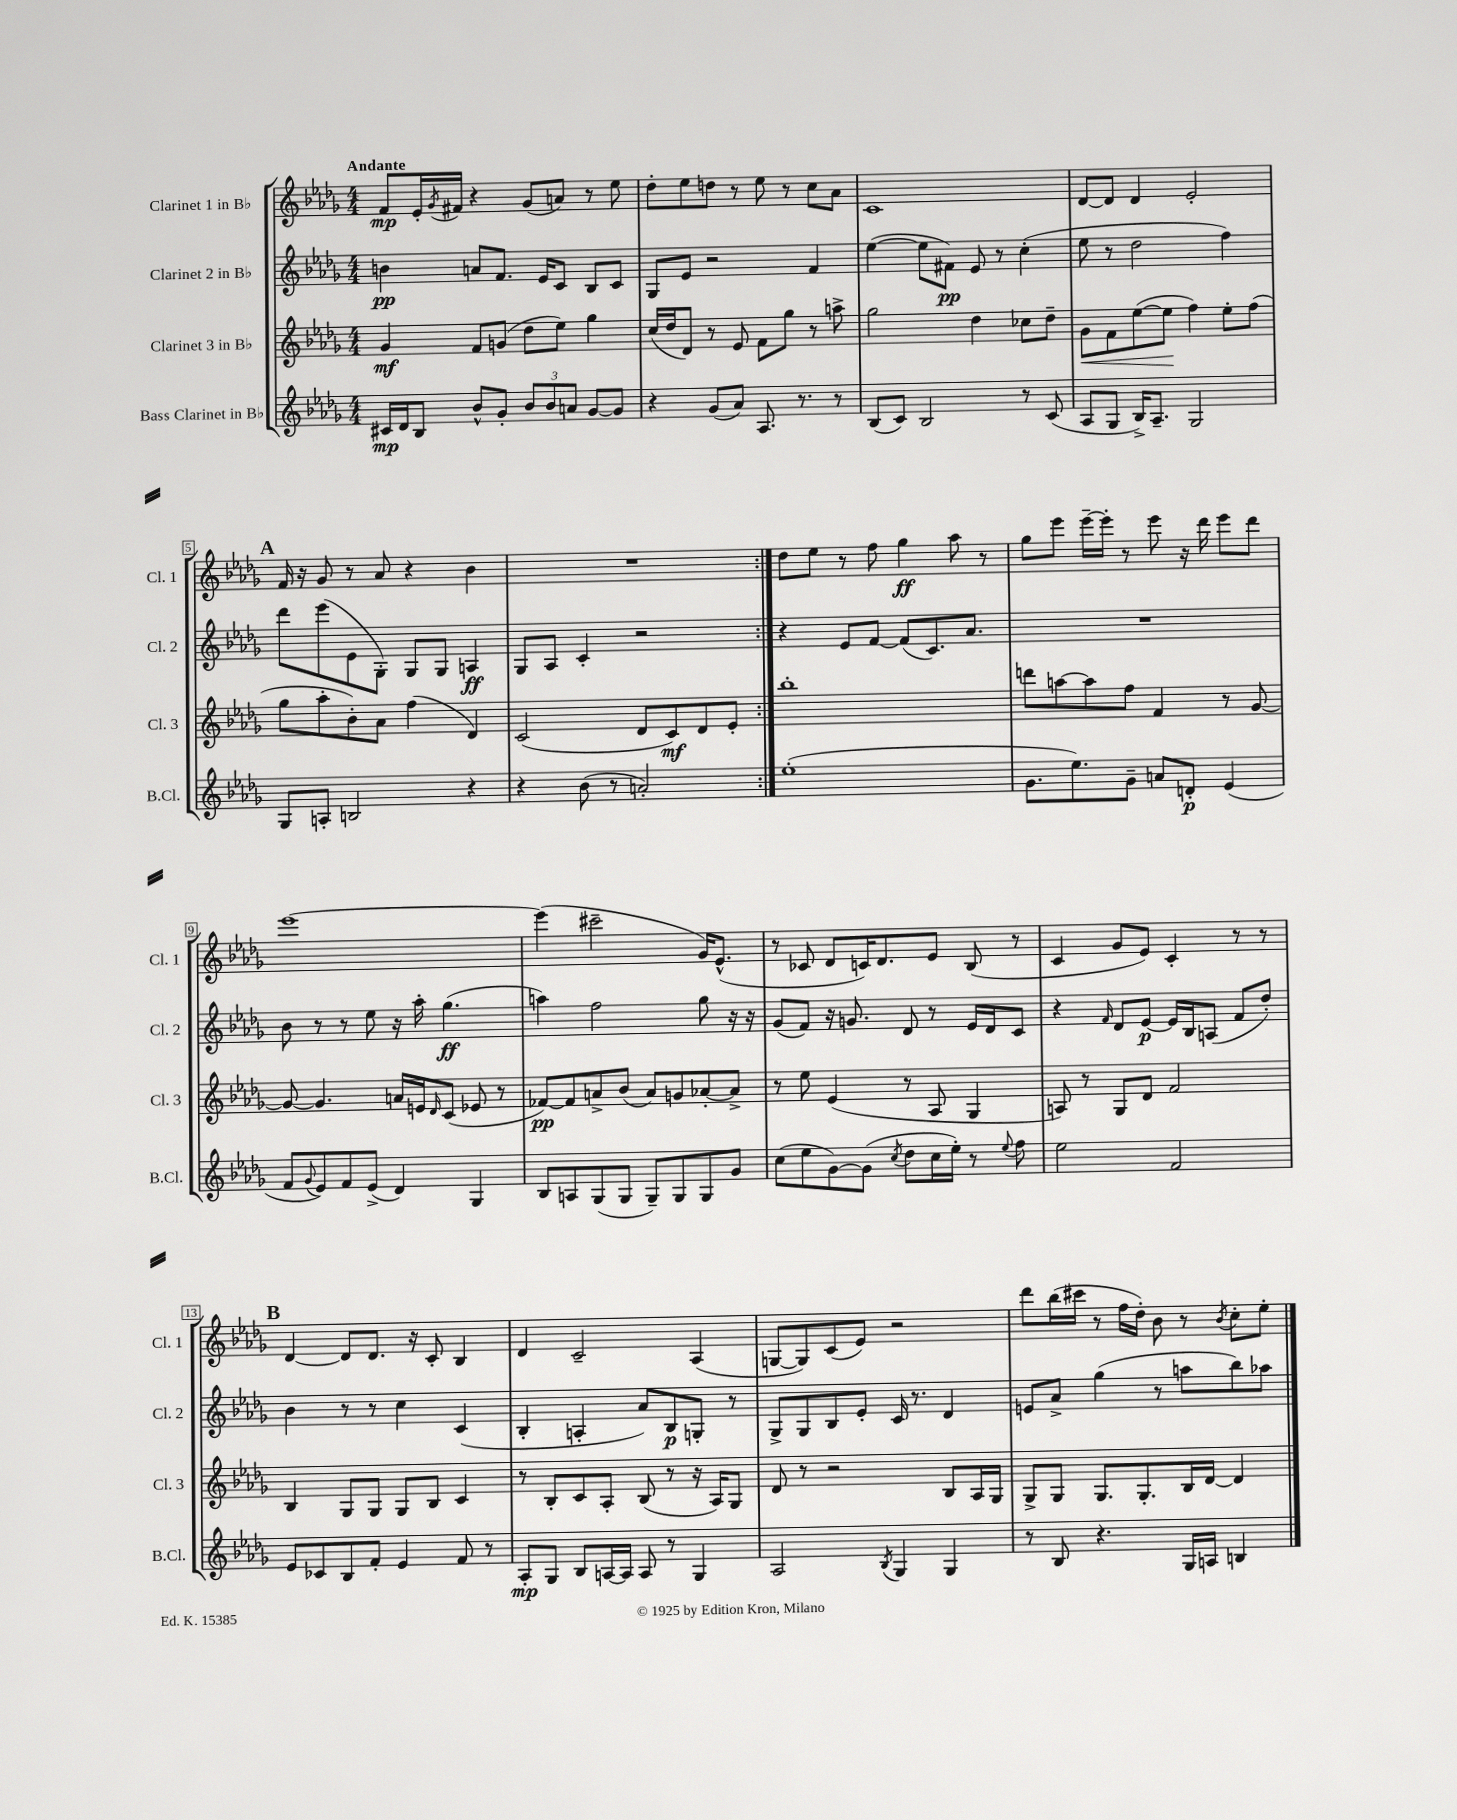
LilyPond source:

<<
\new StaffGroup <<
\new Staff = "s0" \with { instrumentName = "Clarinet 1 in Bb" shortInstrumentName = "Cl. 1" } {
    \clef treble \key des \major \numericTimeSignature \time 4/4 \tempo "Andante"
    \repeat volta 2 { f'8\mp ees'16-. \acciaccatura { ges'8 } fis'16 r4 ges'8( a'8) r8 ees''8 |
    des''8-. ees''8 d''8 r8 ees''8 r8 c''8 aes'8 |
    c'1 |
    des'8~ des'8 des'4 ees'2-. |
    \mark \markup { \bold "A" } f'16 r16 ges'8 r8 aes'8 r4 bes'4 |
    R1 | }
    des''8 ees''8 r8 f''8 ges''4\ff aes''8 r8 |
    ges''8 ees'''8 ees'''16~-- ees'''16-. r8 ees'''8 r16 des'''16 ees'''8 des'''8 |
    ees'''1~ |
    ees'''4( cis'''2-- ges'16) ees'8.-^( |
    r8 ces'8 des'8 c'16) des'8. ees'8 bes8( r8 |
    c'4 ges'8 ees'8) c'4-. r8 r8 |
    \mark \markup { \bold "B" } des'4~ des'8 des'8. r16 c'8-. bes4 |
    des'4 c'2-- aes4( |
    g8~ g8) c'8( ees'8) r2 |
    des'''8 bes''16( cis'''16 r8 f''16 des''16-.) bes'8 r8 \acciaccatura { bes'8 } c''8-. ees''8-. \bar "|." |
}
\new Staff = "s1" \with { instrumentName = "Clarinet 2 in Bb" shortInstrumentName = "Cl. 2" } {
    \clef treble \key des \major \numericTimeSignature \time 4/4
    \repeat volta 2 { b'4\pp a'8 f'8. ees'16 c'8 bes8 c'8 |
    ges8 ees'8 r2 f'4 |
    ees''4~( ees''8 fis'8\pp) ees'8 r8 c''4-.( |
    ees''8 r8 des''2 f''4) |
    \mark \markup { \bold "A" } des'''8 ees'''8( ees'8 ges8-.) ges8 ges8 a4\ff |
    ges8 aes8 c'4-. r2 | }
    r4 ees'8 f'8~ f'8( c'8.) aes'8. |
    R1 |
    bes'8 r8 r8 ees''8 r16 aes''16-. ges''4.\ff( |
    a''4) f''2 ges''8 r16 r16 |
    ges'8( f'8) r16 g'8. des'8 r8 ees'16 des'16 c'8 |
    r4 \grace { f'16 } des'8 ees'8~\p ees'16 bes16 a8( f'8 des''8-.) |
    \mark \markup { \bold "B" } bes'4 r8 r8 c''4 c'4( |
    bes4-. a4-. aes'8) bes8\p g8-. r8 |
    ges8-> ges8 bes8 ees'8-. c'16 r8. des'4 |
    e'8 aes'8-> ges''4( r8 a''8 bes''8) aes''8 \bar "|." |
}
\new Staff = "s2" \with { instrumentName = "Clarinet 3 in Bb" shortInstrumentName = "Cl. 3" } {
    \clef treble \key des \major \numericTimeSignature \time 4/4
    \repeat volta 2 { ges'4\mf f'8 g'8( des''8 ees''8) ges''4 |
    c''16( des''16 des'8) r8 ees'8 f'8 ges''8 r8 a''8-> |
    ges''2 des''4 ces''8 des''8-- |
    ges'8\< f'8 ees''8~( ees''8\! f''4) ees''8-. f''8( |
    \mark \markup { \bold "A" } ges''8 aes''8-. bes'8-.) aes'8 f''4( des'4) |
    c'2( des'8 c'8\mf) des'8 ees'8-. | }
    bes''1-. |
    d'''8 a''8~ a''8 f''8 f'4 r8 ges'8~ |
    ges'8~ ges'4. a'16 e'16 \grace { des'16 } c'8( ees'8 r8 |
    fes'8~\pp) fes'8 a'8-> bes'8( a'8) g'8 aes'8~-. aes'8-> |
    r8 ees''8 ees'4( r8 aes8 ges4 |
    a8) r8 ges8 des'8 f'2 |
    \mark \markup { \bold "B" } bes4 ges8 ges8 ges8 bes8 c'4 |
    r8 bes8-. c'8 aes8-. bes8( r8 r16 aes16) ges8 |
    des'8 r8 r2 bes8 aes16 ges16 |
    ges8-> ges8 ges8. ges8.-. bes16 des'16~ des'4 \bar "|." |
}
\new Staff = "s3" \with { instrumentName = "Bass Clarinet in Bb" shortInstrumentName = "B.Cl." } {
    \clef treble \key des \major \numericTimeSignature \time 4/4
    \repeat volta 2 { cis'16\mp des'16 bes8 bes'8-^ ges'8-. \tuplet 3/2 { bes'8 bes'8 a'8 } ges'8~ ges'8 |
    r4 ges'8( aes'8) aes8. r8. r8 |
    bes8( c'8) bes2 r8 c'8( |
    aes8 ges8 bes16->) aes8.-- ges2 |
    \mark \markup { \bold "A" } ges8 a8-. b2 r4 |
    r4 bes'8( r8 a'2-.) | }
    ees''1-.( |
    ges'8. ees''8.) ges'8-- a'8 d'8-.\p ees'4( |
    f'8 \appoggiatura { ges'8 } ees'8) f'8 ees'8->( des'4) ges4 |
    bes8 a8 ges8( ges8 ges8--) ges8 ges8 ges'8 |
    c''8( ees''8 ges'8~) ges'8( \acciaccatura { c''8 } des''8 c''16 ees''16-.) r8 \appoggiatura { ees''8 } f''8 |
    ees''2 f'2 |
    \mark \markup { \bold "B" } ees'8 ces'8 bes8 f'8-. ees'4 f'8 r8 |
    aes8-.\mp ges8 bes8 a16~ a16 a8 r8 ges4 |
    aes2 \acciaccatura { bes8 } ges4 ges4 |
    r8 bes8 r4. ges16 a16 b4 \bar "|." |
}
>>
>>
\layout { \context { \Score \override BarNumber.stencil = #(make-stencil-boxer 0.1 0.3 ly:text-interface::print) } }
